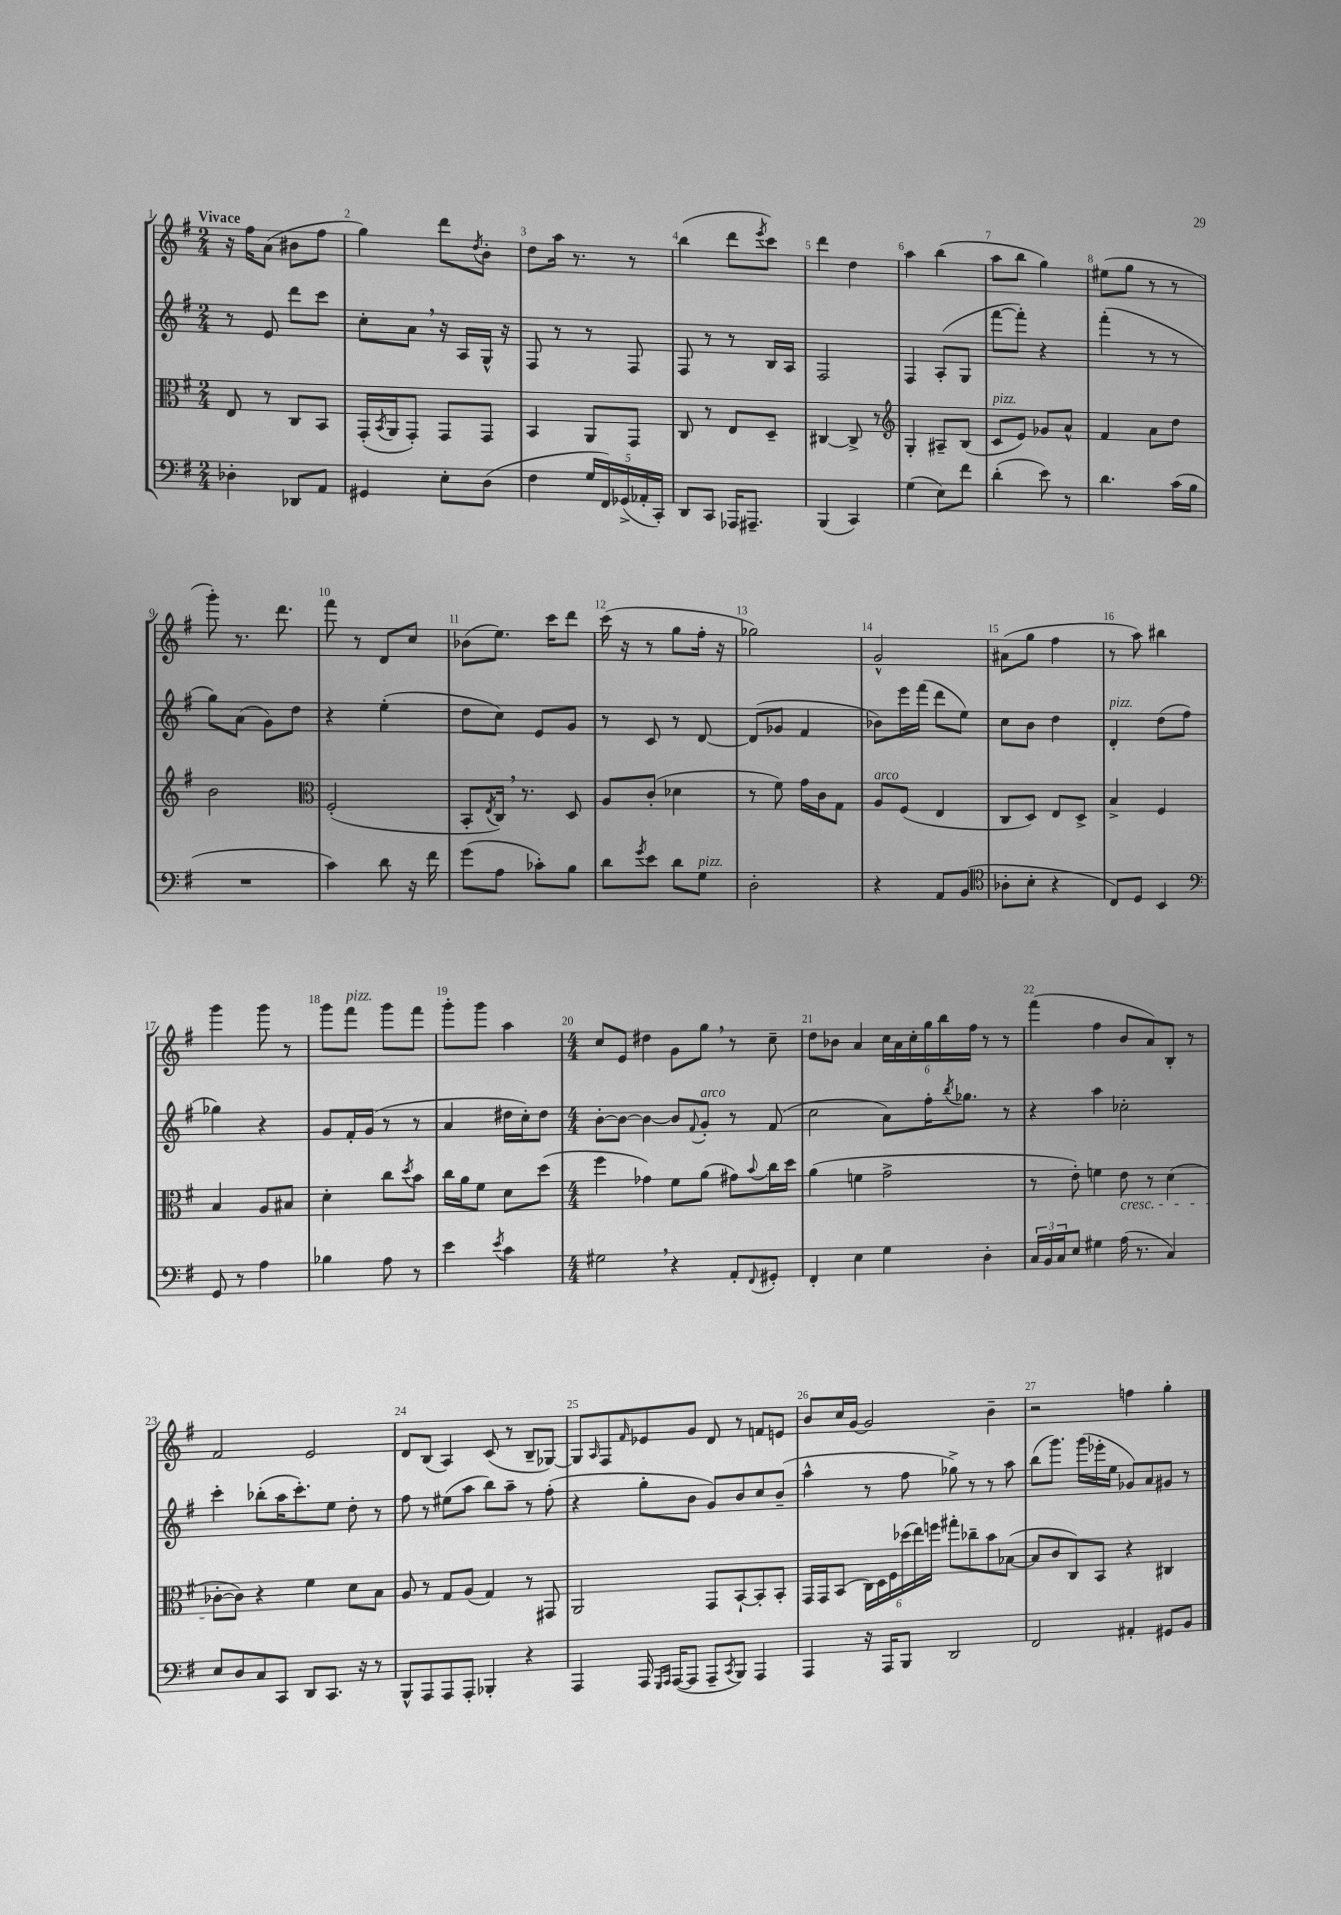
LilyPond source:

<<
\new StaffGroup <<
\new Staff = "s0" {
    \clef treble \key g \major \numericTimeSignature \time 2/4 \tempo "Vivace"
    r16 fis''16 a'8( bis'8 fis''8 |
    g''4) d'''8 \acciaccatura { d''8 } b'8-. |
    d''8 a''16 r8. r8 |
    b''4( d'''8 \acciaccatura { e'''8 } c'''8) |
    d'''4 d''4 |
    a''4 b''4( |
    a''8 b''8 g''4) |
    eis''8( g''8 r8 r8 |
    g'''8-.) r8. d'''8. |
    fis'''8 r8 d'8 c''8 |
    bes'8( e''8.) c'''16 d'''8 |
    c'''16( r16 r8 g''8 fis''16-. r16 |
    ges''2) |
    g'2-^ |
    ais'8( g''8 fis''4 |
    r8 a''8) bis''4 |
    g'''4 g'''8 r8 |
    g'''8 fis'''8^\markup { \italic "pizz." } g'''8 fis'''8 |
    g'''8-. g'''8 a''4 |
    \numericTimeSignature \time 4/4 c''8 e'8 dis''4 g'8 g''8 \breathe r8 c''8-- |
    d''8 bes'8 a'4 \tuplet 6/4 { c''16 a'16 c''16-. g''16 b''16 fis''16 } r8 r8 |
    fis'''4( fis''4 b'8 a'8) b8-. r8 |
    fis'2 e'2 |
    d'8 b8( a4) c'8( r8 b8-- ges8~) |
    ges8 \grace { a16 } fis8 \grace { fis'16 } ees'8 g'8 d'8 r8 f'8 e'8 |
    b'8 c''16 g'16~ g'2 b'4-- |
    r2 f''4 g''4-. \bar "|." |
}
\new Staff = "s1" {
    \clef treble \key g \major \numericTimeSignature \time 2/4
    r8 e'8 d'''8 c'''8 |
    c''8-. a'8 \breathe r16 a16 g16-^ r16 |
    fis8 r8 r8 fis8 |
    fis8 r8 r8 b16 a16 |
    fis2 |
    fis4 a8-.( g8 |
    fis'''8~ fis'''8-.) r4 |
    fis'''4-.( r8 r8 |
    g''8) a'8( g'8) d''8 |
    r4 e''4-.( |
    d''8 c''8) e'8 g'8 |
    r8 c'8 r8 d'8~ |
    d'8( ges'8 fis'4 |
    bes'8) e'''16 fis'''16( d'''8 e''8) |
    c''8 b'8 d''4 |
    d'4-.^\markup { \italic "pizz." } d''8( fis''8 |
    ges''4) r4 |
    g'8 fis'16-. g'16( r8 r8 |
    a'4 dis''16 c''16-.) dis''8 |
    \numericTimeSignature \time 4/4 b'8~-. b'8~ b'4~ b'8 \appoggiatura { fis'8 } g'8-.^\markup { \italic "arco" } r8 fis'8( |
    c''2 a'8) fis''16-. \acciaccatura { b''8 } ges''8. r8 |
    r4 a''4 ces''2-. |
    c'''4-. bes''8-.( a''16 c'''8.-.) e''8 d''8-. r8 |
    fis''8 r8 eis''8( a''8 b''8) a''8-- r8 fis''8-.( |
    r4 g''8-. b'8 g'8) b'8 c''8 b'8--( |
    a''4-^ r8 fis''8 ges''8->) r8 r8 a''8 |
    b''8( g'''8.) g'''16( ees'''16-. e''16 ges'8) a'8 gis'8 r8 \bar "|." |
}
\new Staff = "s2" {
    \clef alto \key g \major \numericTimeSignature \time 2/4
    e8 r8 c8 b,8 |
    g,16-.( \acciaccatura { b,8 } a,16 g,8-.) g,8 g,8 |
    b,4 a,8 g,8 |
    c8 r8 e8 d8-- |
    cis4~ cis8-> r8 |
    \clef treble g4-. ais8-- b8( |
    c'8^\markup { \italic "pizz." } e'8) ges'8 a'8-^ |
    fis'4 a'8 d''8 |
    b'2 |
    \clef alto fis2-.( |
    b,8-. \acciaccatura { e8 } c16) \breathe r8. d8 |
    a8 c'8-.( des'4 |
    r8 fis'8) g'16 c'16 g8 |
    a8^\markup { \italic "arco" } fis8( e4 |
    c8 d8) e8 d8-> |
    b4-> fis4 |
    b4 a8 bis8 |
    d'4-. c''8 \acciaccatura { d''8 } b'8 |
    c''16 a'16 fis'8 d'8 d''8( |
    \numericTimeSignature \time 4/4 fis''4 ges'4) fis'8 a'8( gis'8) \appoggiatura { b'8 } c''16 d''16 |
    a'4( f'4 g'2-> |
    r8 e'8-.) f'4 e'8\cresc r8 d'4( |
    ces'8~-.\! ces'8) r4 fis'4 d'8 b8 |
    a8 r8 g8 a8( g4) r8 gis,8 |
    a,2 g,8 b,8~-! b,8-. b,8-. |
    g,16 g,16 b,8( \tuplet 6/4 { c16) d16 fis16 des''16( e''16) f''16 } gis''8-. ces''8-- b'8 bes8~( |
    bes8 c'8 c8) b,8 r4 cis4 \bar "|." |
}
\new Staff = "s3" {
    \clef bass \key g \major \numericTimeSignature \time 2/4
    des4-. des,8 a,8 |
    gis,4 e8-. d8( |
    fis4 \tuplet 5/4 { g16 fis,16) ges,16->( aes,16-. c,16-.) } |
    d,8 c,8 aes,,16 ais,,8.-- |
    b,,4( c,4) |
    g4( e8) fis'8 |
    d'4-.( e'8) r8 |
    d'4. c'16( b16 |
    R2 |
    c'4) d'8 r16 fis'16 |
    g'8( a8 ces'8-.) b8 |
    d'8 \acciaccatura { g'8 } e'8 d'8 g8^\markup { \italic "pizz." } |
    d2-. |
    r4 a,8 b,8( |
    \clef tenor aes8-. b8-. r4 |
    c8) d8 b,4 |
    \clef bass g,8 r8 a4 |
    bes4 a8 r8 |
    e'4 \acciaccatura { e'8 } c'4 |
    \numericTimeSignature \time 4/4 gis2 \breathe r4 a,8-. \appoggiatura { fis,8 } gis,8-. |
    fis,4-. e4 g4 d4-. |
    \tuplet 3/2 { c16 b,16 c16 } e8 gis4 a16( r8. c4) |
    e8 d8 c8 c,8 d,8 c,8. r16 r8 |
    b,,8-^ a,,8 a,,8 a,,8-. bes,,4-. r4 |
    a,,4 a,,16 \grace { g,,16 a,,16 } a,,16~( a,,8 a,,8-- \acciaccatura { c,8 } b,,8) a,,4 |
    a,,4 r16 a,,16 b,,8 d,2 |
    fis,2 ais,4-. gis,8 b,8 \bar "|." |
}
>>
>>
\layout { \context { \Score \override BarNumber.break-visibility = ##(#f #t #t) barNumberVisibility = #all-bar-numbers-visible } }
